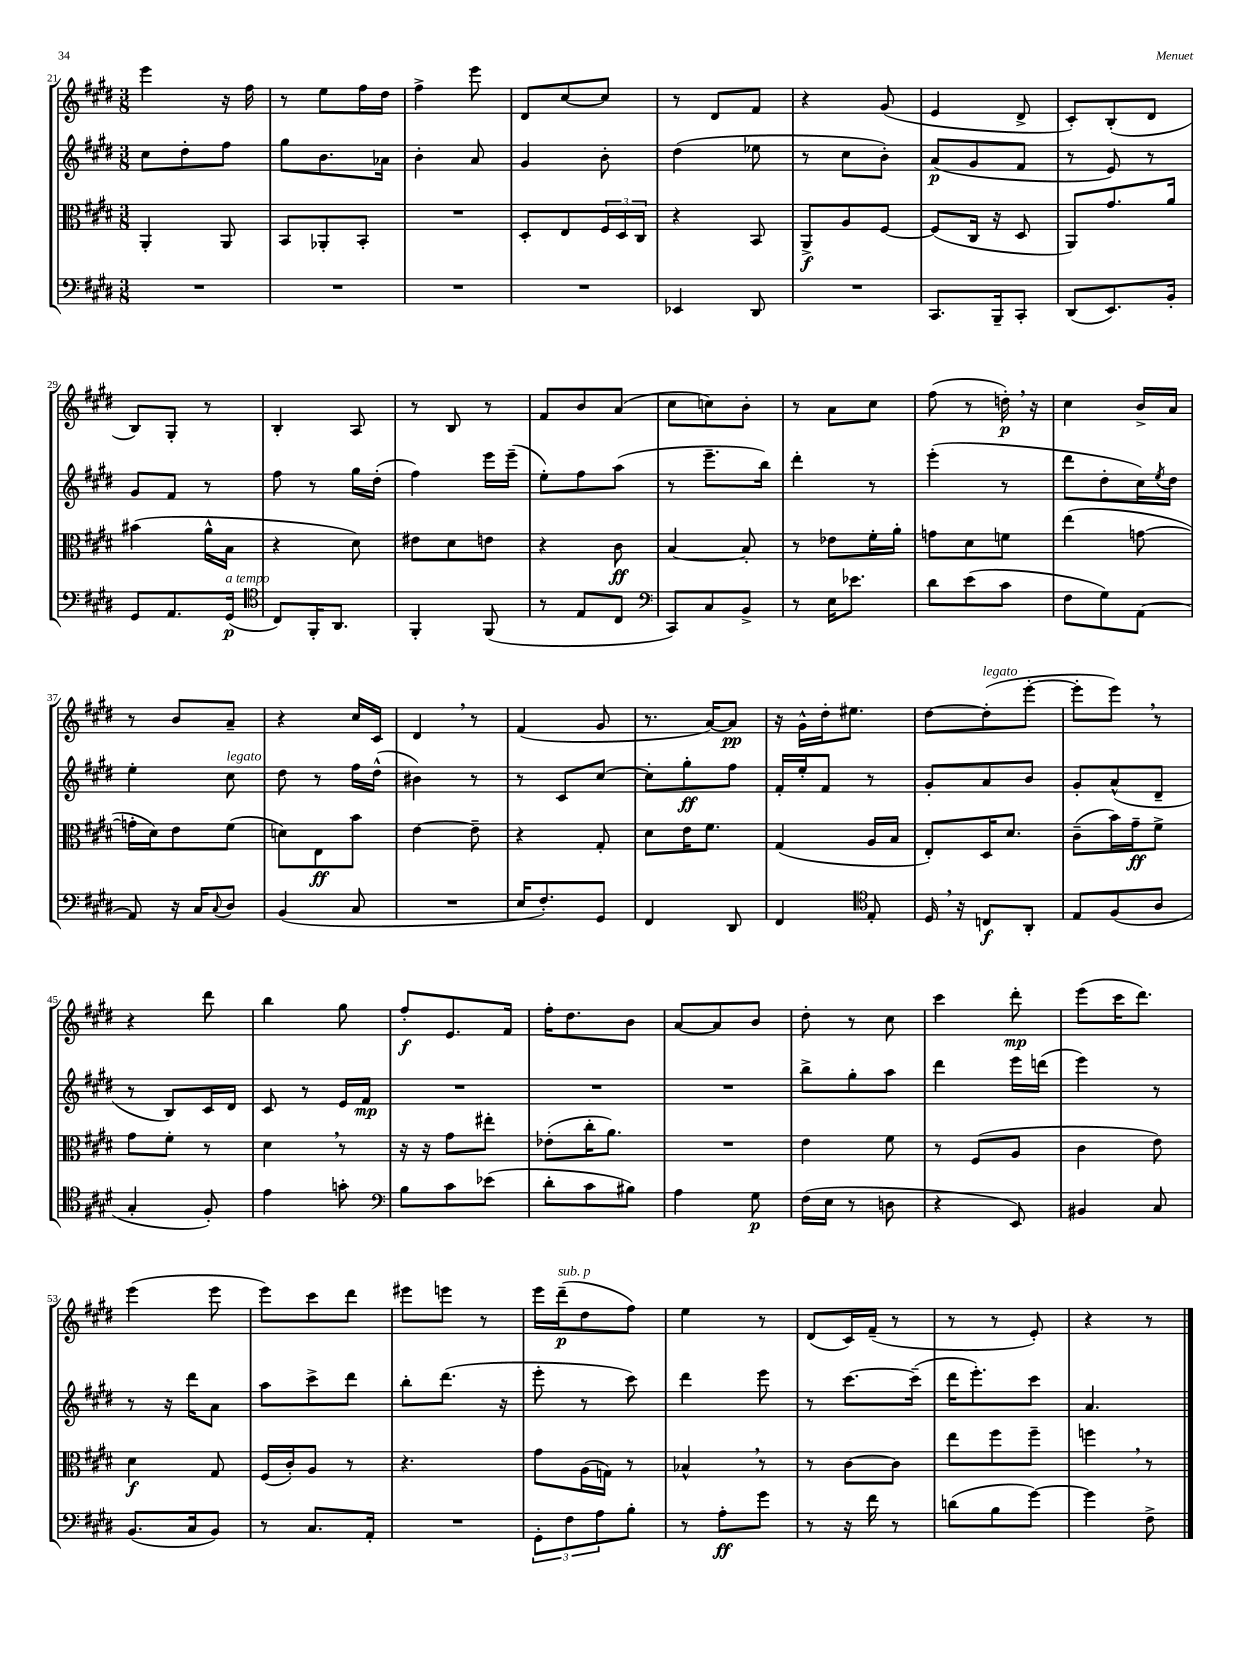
<<
\new StaffGroup <<
\new Staff = "s0" {
    \clef treble \key e \major \numericTimeSignature \time 3/8
    e'''4 r16 fis''16 |
    r8 e''8 fis''16 dis''16 |
    fis''4-> e'''8 |
    dis'8 cis''8~ cis''8 |
    r8 dis'8 fis'8 |
    r4 gis'8( |
    e'4 dis'8-> |
    cis'8-.) b8-.( dis'8 |
    b8) gis8-. r8 |
    b4-. a8 |
    r8 b8 r8 |
    fis'8 b'8 a'8( |
    cis''8 c''8) b'8-. |
    r8 a'8 cis''8 |
    fis''8( r8 d''16-.\p) \breathe r16 |
    cis''4 b'16-> a'16 |
    r8 b'8 a'8-- |
    r4 cis''16 cis'16 |
    dis'4 \breathe r8 |
    fis'4( gis'8 |
    r8. a'16~) a'8\pp |
    r16 gis'16-^ dis''16-. eis''8. |
    dis''8~ dis''8-.^\markup { \italic "legato" }( e'''8~-. |
    e'''8-. e'''8) \breathe r8 |
    r4 dis'''8 |
    b''4 gis''8 |
    fis''8-.\f e'8. fis'16 |
    fis''16-. dis''8. b'8 |
    a'8~ a'8 b'8 |
    dis''8-. r8 cis''8 |
    cis'''4 dis'''8-.\mp |
    e'''8( cis'''16 dis'''8.) |
    e'''4( e'''8 |
    e'''8) cis'''8 dis'''8 |
    eis'''8 e'''8 r8 |
    e'''16 dis'''16--\p^\markup { \italic "sub. p" }( dis''8 fis''8) |
    e''4 r8 |
    dis'8( cis'16) fis'16--( r8 |
    r8 r8 e'8-.) |
    r4 r8 \bar "|." |
}
\new Staff = "s1" {
    \clef treble \key e \major \numericTimeSignature \time 3/8
    cis''8 dis''8-. fis''8 |
    gis''8 b'8. aes'16 |
    b'4-. a'8 |
    gis'4 b'8-. |
    dis''4( ees''8 |
    r8 cis''8 b'8-.) |
    a'8\p( gis'8 fis'8 |
    r8 e'8) r8 |
    gis'8 fis'8 r8 |
    fis''8 r8 gis''16 dis''16-.( |
    fis''4) e'''16 e'''16--( |
    e''8-.) fis''8 a''8( |
    r8 e'''8.-- b''16) |
    dis'''4-. r8 |
    e'''4-.( r8 |
    dis'''8 dis''8-. cis''16) \acciaccatura { e''8 } dis''16 |
    e''4-. cis''8^\markup { \italic "legato" } |
    dis''8 r8 fis''16 dis''16-^( |
    bis'4) r8 |
    r8 cis'8 cis''8~ |
    cis''8-. gis''8-.\ff fis''8 |
    fis'16-. e''16-. fis'8 r8 |
    gis'8-. a'8 b'8 |
    gis'8-. a'8-^( dis'8-- |
    r8 b8) cis'16 dis'16 |
    cis'8 r8 e'16 fis'16\mp |
    R4. |
    R4. |
    R4. |
    b''8-> gis''8-. a''8 |
    dis'''4 e'''16 d'''16( |
    e'''4) r8 |
    r8 r16 dis'''16 a'8 |
    a''8 cis'''8-> dis'''8 |
    b''8-. dis'''8.( r16 |
    e'''8-. r8 cis'''8) |
    dis'''4 e'''8 |
    r8 cis'''8.~ cis'''16--( |
    dis'''16 e'''8.-.) cis'''8 |
    a'4. \bar "|." |
}
\new Staff = "s2" {
    \clef alto \key e \major \numericTimeSignature \time 3/8
    a,4-. a,8 |
    b,8 aes,8-. b,8-. |
    R4. |
    dis8-. e8 \tuplet 3/2 { fis16 dis16 cis16 } |
    r4 b,8 |
    a,8->\f a8 fis8~ |
    fis8( cis16 r16 dis8 |
    a,8) gis'8. a'16 |
    bis'4( a'16-^ b16 |
    r4 dis'8) |
    eis'8 dis'8 e'8 |
    r4 cis'8\ff |
    b4~ b8-. |
    r8 ees'8 fis'16-. a'16-. |
    g'8 dis'8 f'8 |
    e''4( g'8~ |
    g'16-. dis'16) e'8 fis'8( |
    d'8) e8\ff b'8 |
    e'4~ e'8-- |
    r4 gis8-. |
    dis'8 e'16 fis'8. |
    gis4( a16 b16 |
    e8-.) dis16 dis'8. |
    cis'8--( b'16) gis'16--\ff fis'8-> |
    gis'8 fis'8-. r8 |
    dis'4 \breathe r8 |
    r16 r16 gis'8 eis''8-. |
    ees'8-.( cis''16-. a'8.) |
    R4. |
    e'4 fis'8 |
    r8 fis8( a8 |
    cis'4 e'8) |
    dis'4\f gis8 |
    fis16( cis'16-.) a8 r8 |
    r4. |
    gis'8 a16( g16) r8 |
    bes4-^ \breathe r8 |
    r8 cis'8~ cis'8 |
    e''8 fis''8 fis''8-- |
    f''4 \breathe r8 \bar "|." |
}
\new Staff = "s3" {
    \clef bass \key e \major \numericTimeSignature \time 3/8
    R4. |
    R4. |
    R4. |
    R4. |
    ees,4 dis,8 |
    R4. |
    cis,8. b,,16-- cis,8-. |
    dis,8( e,8.) b,16-. |
    gis,8 a,8. gis,16\p^\markup { \italic "a tempo" }( |
    \clef tenor cis8) fis,16-. a,8. |
    fis,4-. fis,8( |
    r8 e8 cis8 |
    \clef bass cis,8) cis8 b,8-> |
    r8 e16 ees'8. |
    dis'8 e'8( cis'8 |
    fis8 gis8) a,8~ |
    a,8 r16 cis16 \appoggiatura { cis8 } dis8 |
    b,4( cis8 |
    R4. |
    e16 fis8.-.) gis,8 |
    fis,4 dis,8 |
    fis,4 \clef tenor e8-. |
    dis16 \breathe r16 c8\f a,8-. |
    e8 fis8( a8 |
    gis4-. fis8-.) |
    e'4 g'8-. |
    \clef bass b8 cis'8 ees'8( |
    dis'8-. cis'8 bis8) |
    a4 gis8\p |
    fis16( e16 r8 d8 |
    r4 e,8) |
    bis,4 cis8 |
    b,8.( cis16 b,8) |
    r8 cis8. a,16-. |
    R4. |
    \tuplet 3/2 { gis,8-. fis8 a8 } b8-. |
    r8 a8-.\ff gis'8 |
    r8 r16 fis'16 r8 |
    d'8( b8 gis'8~) |
    gis'4 fis8-> \bar "|." |
}
>>
>>
\layout { \context { \Score currentBarNumber = #21 } }
